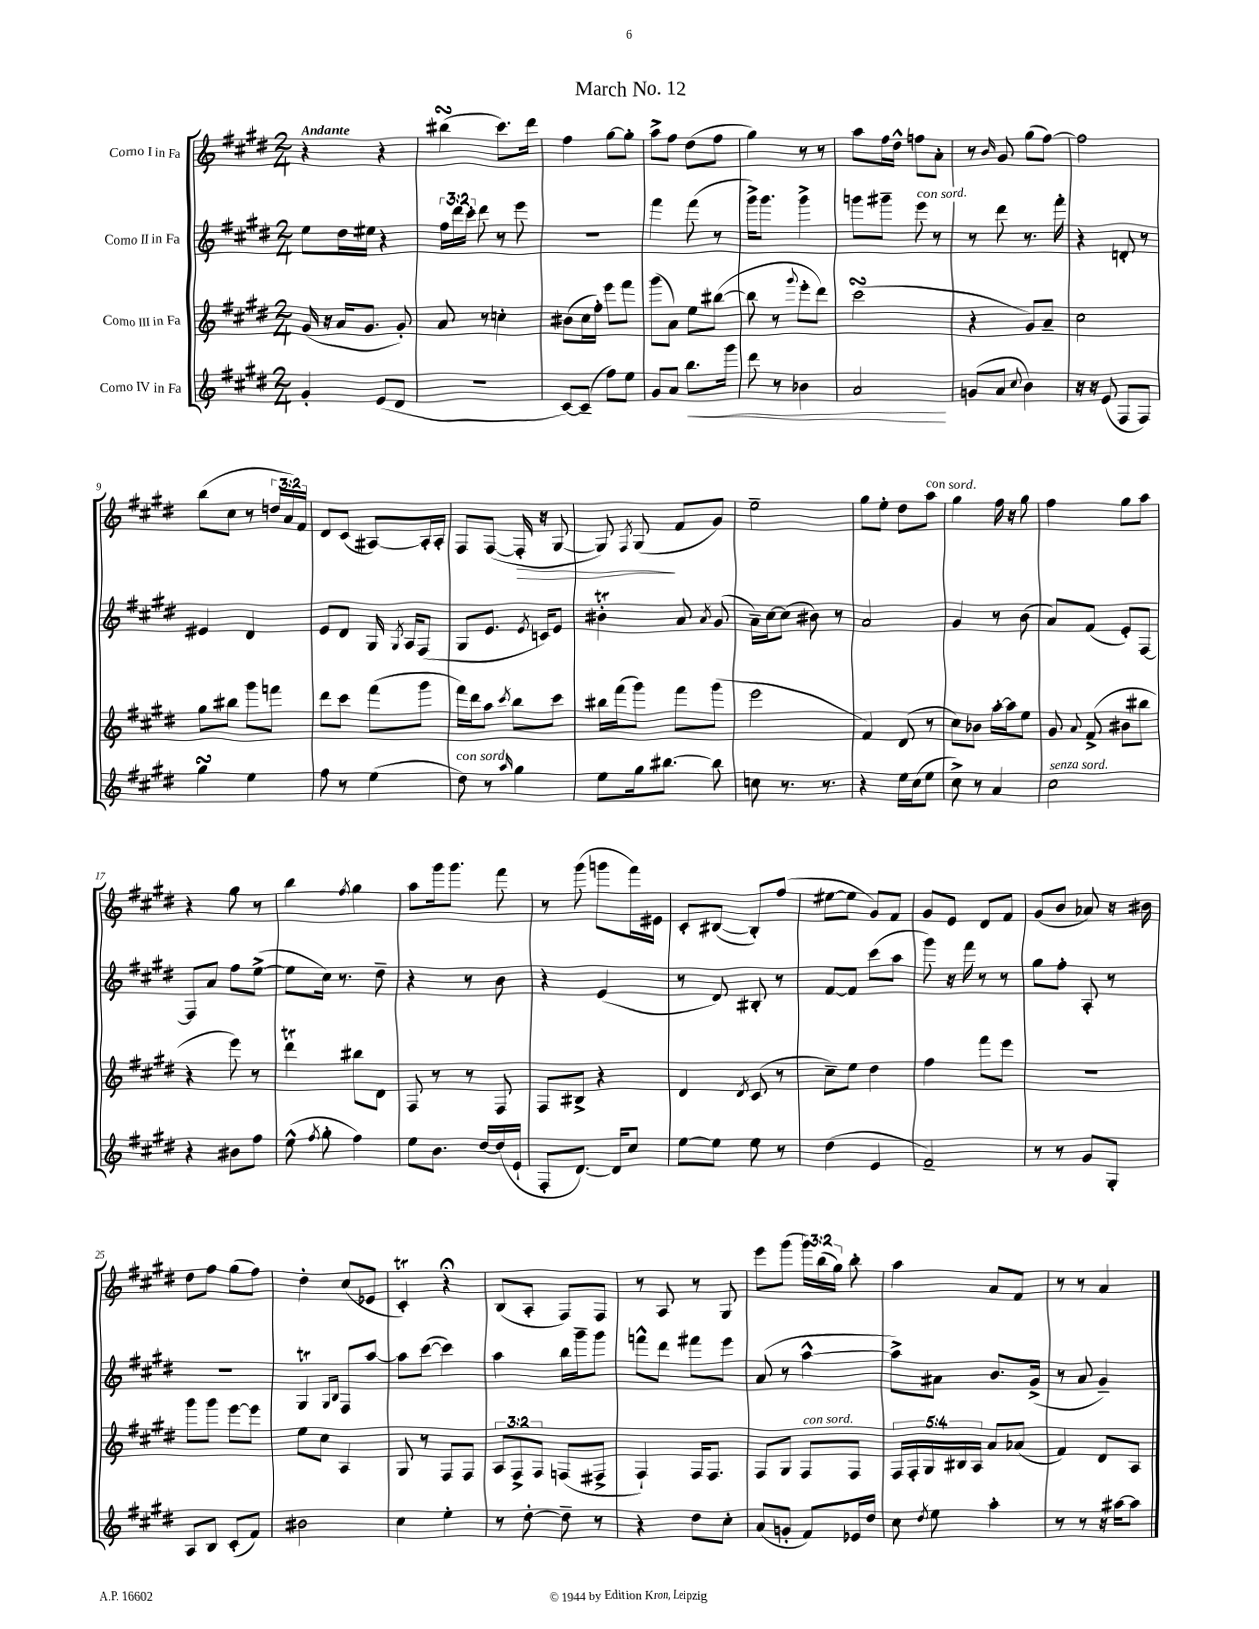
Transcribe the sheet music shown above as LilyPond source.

\header { title = "March No. 12" }
<<
\new StaffGroup <<
\new Staff = "s0" \with { instrumentName = "Corno I in Fa" } {
    \clef treble \key e \major \numericTimeSignature \time 2/4 \override Staff.TupletNumber.text = #tuplet-number::calc-fraction-text \tempo "Andante"
    \autoBeamOff r4 r4 |
    bis''4\turn( cis'''8.[) dis'''16] |
    fis''4 gis''8[~ gis''8]-. |
    a''8[-> fis''8] dis''8[( fis''8] |
    gis''4) r8 r8 |
    a''8[ fis''16 dis''16]-^ f''8[ a'8]-. |
    r8 \grace { b'16 } gis'8 gis''8[( fis''8]~) |
    fis''2 |
    b''8[( cis''8] r8 \tuplet 3/2 { d''16[ a'16) fis'16] } |
    dis'8[ cis'8]( ais8[~) ais16-. ais16]-. |
    fis8[ fis8]~( fis16-.\> r16 gis8~ |
    gis8) \acciaccatura { fis8 } gis8\!( fis'8[ gis'8]) |
    e''2-- |
    gis''8[ e''8]-. dis''8[ a''8]^\markup { \italic "con sord." } |
    gis''4 fis''16 r16 gis''8 |
    fis''4 gis''8[ a''8] |
    r4 gis''8 r8 |
    b''4 \acciaccatura { fis''8 } gis''4 |
    a''8[ gis'''16 gis'''8.] fis'''8 |
    r8 gis'''8( g'''8[ fis'''16) eis'16] |
    cis'8[-. bis8]~( bis8[-.) fis''8]( |
    eis''8[~ eis''8] gis'8[) fis'8] |
    gis'8[ e'8] dis'8[ fis'8] |
    gis'8[( b'8] aes'8) r16 bis'16 |
    dis''8[ fis''8] gis''8[( fis''8]) |
    dis''4-. cis''8[( ees'8] |
    cis'4-.\trill) r4\fermata |
    b8[( a8]-. fis8[) fis8] |
    r8 a8 r8 gis8 |
    e'''8[ gis'''8]( \tuplet 3/2 { gis'''16[) b''16( gis''16]) } b''8-. |
    a''4 a'8[ fis'8] |
    r8 r8 a'4 \bar "|." |
}
\new Staff = "s1" \with { instrumentName = "Corno II in Fa" } {
    \clef treble \key e \major \numericTimeSignature \time 2/4 \override Staff.TupletNumber.text = #tuplet-number::calc-fraction-text
    \autoBeamOff e''8[ dis''16 eis''16] r4 |
    \tuplet 3/2 { fis''16[ dis'''16 cis'''16]-. } dis'''8 r8 e'''8 |
    r2 |
    fis'''4 fis'''8( r8 |
    gis'''16[->) gis'''8.] gis'''4-> |
    g'''8[ gis'''8]-- e'''8^\markup { \italic "con sord." } r8 |
    r8 dis'''8 r8. fis'''16-. |
    r4 d'8-. r8 |
    eis'4 dis'4 |
    e'8[ dis'8] gis16 \acciaccatura { gis8 } a16[ fis8]( |
    gis8[ e'8.] \acciaccatura { e'8 } c'16[) e'8] |
    bis'4-.\trill a'8 \acciaccatura { a'8 } gis'8( |
    a'16[--) cis''16~ cis''8]( bis'8) r8 |
    a'2 |
    gis'4 r8 b'8( |
    a'8[) fis'8]( e'8[-.) fis8]~ |
    fis8[ a'8] fis''8[ e''8]~->( |
    e''8[ cis''16]) r8. dis''8-- |
    r4 r8 b'8 |
    r4 e'4( |
    r8 dis'8) bis8-. r8 |
    fis'8[~ fis'8] cis'''8[( a''8] |
    gis'''8) r16 fis'''16 r8 r8 |
    gis''8[ fis''8]-. a8-. r8 |
    R2 |
    gis4\trill \grace { gis16[ b16] } fis8[ a''8]~ |
    a''8[ cis'''8]~( cis'''4) |
    a''4 b''16[ gis'''16-- gis'''8] |
    f'''8[-^ dis'''8] fis'''8[ e'''8] |
    a'8( r8 a''4~-^ |
    a''8[->) ais'8] b'8.[ gis'16]->( |
    r8 a'8 gis'4--) \bar "|." |
}
\new Staff = "s2" \with { instrumentName = "Corno III in Fa" } {
    \clef treble \key e \major \numericTimeSignature \time 2/4 \override Staff.TupletNumber.text = #tuplet-number::calc-fraction-text
    \autoBeamOff gis'16( r16 a'16[ gis'8.] gis'8-.) |
    a'8 r8 c''4-. |
    bis'8[( cis''16 fis''16]-.) e'''8[ fis'''8] |
    gis'''8[( a'8]) e''8[ bis''8]~( |
    bis''8 r8 \appoggiatura { gis'''8 } e'''8[-. dis'''8]) |
    cis'''2\turn( |
    r4 gis'8[) a'8]-- |
    cis''2 |
    gis''8[ bis''8] gis'''8[ f'''8] |
    dis'''8[ cis'''8] fis'''8[( gis'''8] |
    fis'''16[) dis'''16 a''8] \acciaccatura { cis'''8 } b''8[ cis'''8] |
    bis''16[ fis'''16( gis'''8]) fis'''8[ gis'''8]( |
    e'''2 |
    fis'4) dis'8( r8 |
    cis''8[) bes'8] a''16[~-. a''16 e''8] |
    gis'8 \appoggiatura { a'8 } fis'8->( bis'8[ bis''8] |
    r4 e'''8) r8 |
    dis'''4\trill bis''8[ dis'8] |
    fis8 r8 r8 fis8 |
    fis8[ bis8]-> r4 |
    dis'4 \acciaccatura { dis'8 } cis'8( r8 |
    cis''8[--) e''8] dis''4 |
    fis''4 fis'''8[ e'''8] |
    R2 |
    gis'''8[ gis'''8] e'''8[~ e'''8] |
    e''8[ cis''8] a4 |
    gis8 r8 fis8[ fis8] |
    \tuplet 3/2 { a8[ fis8-> fis8] } f8[( fis8]-> |
    fis4-!) fis16[ fis8.] |
    fis8[ gis8] fis8[^\markup { \italic "con sord." } fis8] |
    \tuplet 5/4 { fis16[ fis16-. gis16 bis16 a16] } a'8[ aes'8]( |
    fis'4) dis'8[ a8] \bar "|." |
}
\new Staff = "s3" \with { instrumentName = "Corno IV in Fa" } {
    \clef treble \key e \major \numericTimeSignature \time 2/4
    \autoBeamOff gis'4-. e'8[( dis'8] |
    R2 |
    cis'8[~) cis'8]--( fis''8[) e''8] |
    gis'8[ a'8] b''8.[\< gis'''16] |
    dis'''8 r8 bes'4 |
    a'2\! |
    g'8[( a'8] \appoggiatura { cis''8 } b'4) |
    r16 r16 e'8( fis8[ fis8]) |
    gis''4\turn e''4 |
    fis''8 r8 e''4( |
    dis''8^\markup { \italic "con sord." }) r8 \grace { a''16 } gis''4 |
    e''8[ gis''16 bis''8.]~ bis''8 |
    c''8 r8. r8. |
    r4 e''16[ cis''16( e''8] |
    cis''8->) r8 a'4 |
    cis''2^\markup { \italic "senza sord." } |
    r4 bis'8[ fis''8] |
    e''8-^( \acciaccatura { fis''8 } gis''8-. fis''4) |
    e''8[ b'8.] dis''16[~ dis''16( e'16]-! |
    fis8[-. dis'8.]~) dis'16[ cis''8] |
    e''8[~ e''8] e''8 r8 |
    dis''4( e'4 |
    fis'2--) |
    r8 r8 gis'8[ gis8]-. |
    a8[ b8] cis'8[-.( fis'8]) |
    bis'2 |
    cis''4 e''4-. |
    r8 dis''8~-. dis''8-- r8 |
    r4 dis''8[ cis''8]-. |
    a'8[( g'8]-. fis'8[) ees'16 dis''16] |
    cis''8 \acciaccatura { dis''8 } e''8 a''4-. |
    r8 r8 r16 ais''16[~ ais''8] \bar "|." |
}
>>
>>
